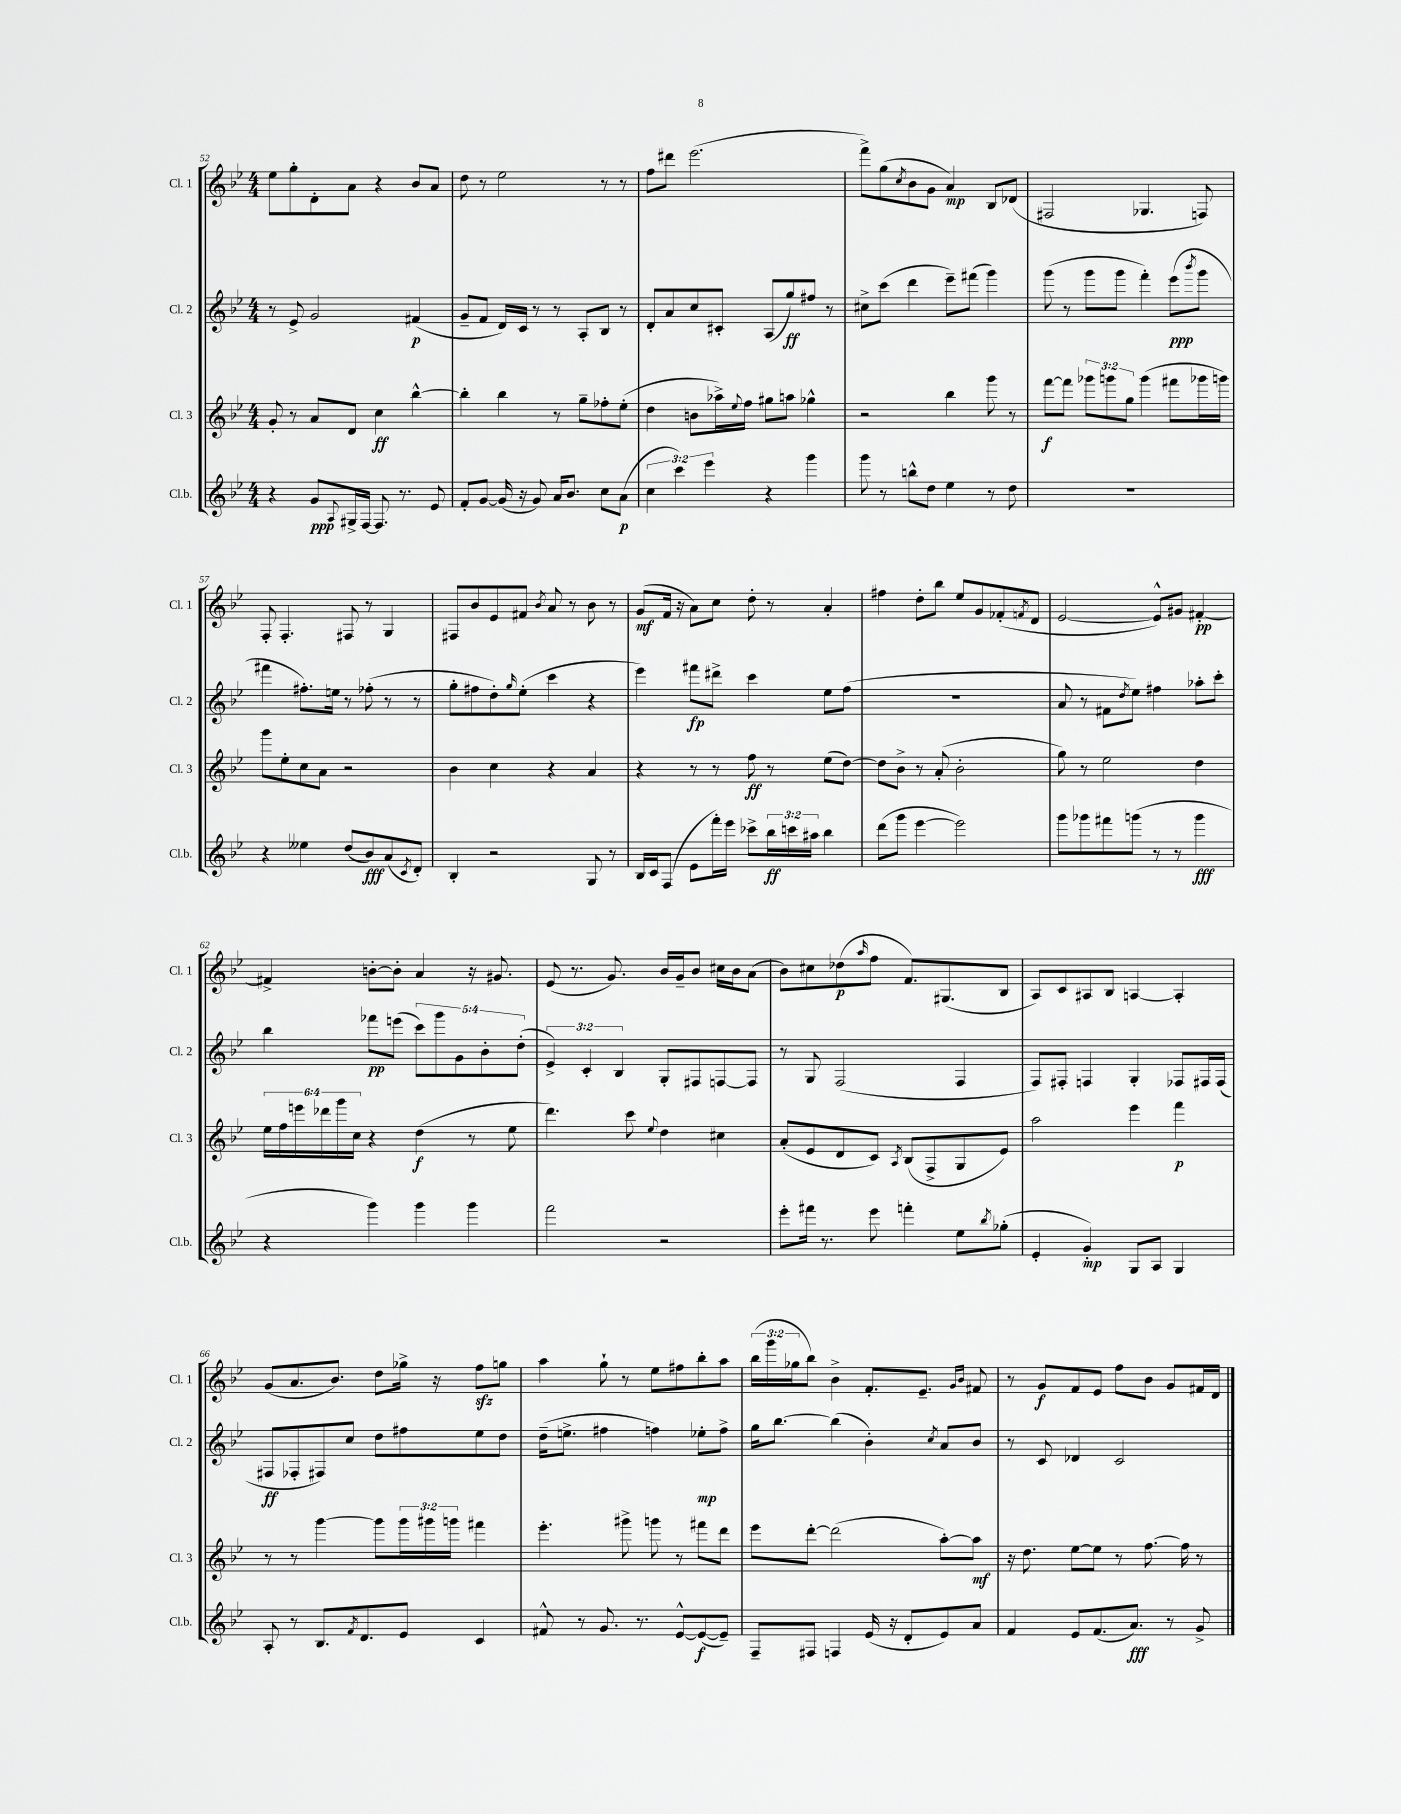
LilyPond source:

<<
\new StaffGroup <<
\new Staff = "s0" \with { instrumentName = "Cl. 1" shortInstrumentName = "Cl. 1" } {
    \clef treble \key bes \major \numericTimeSignature \time 4/4 \override Staff.TupletNumber.text = #tuplet-number::calc-fraction-text
    ees''8 g''8-. d'8-. a'8 r4 bes'8 a'8 |
    d''8 r8 ees''2 r8 r8 |
    f''8 dis'''8 ees'''2.( |
    f'''8->) g''8( \acciaccatura { c''8 } bes'8 g'8 a'4\mp) bes8 des'8( |
    fis2 ges4. f8) |
    f8-. f4.-. fis8 r8 g4 |
    fis8 bes'8 ees'8 fis'8 \acciaccatura { bes'8 } a'8 r8 bes'8 r8 |
    g'8\mf( f'16 r16 a'8) c''8 d''8-. r8 a'4-. |
    fis''4 d''8-. bes''8 ees''8 g'8 fes'8-.( \acciaccatura { f'8 } d'8 |
    ees'2~ ees'8-^) gis'8 fis'4~-.\pp |
    fis'4-> b'8~-. b'8-. a'4 r16 gis'8. |
    ees'8( r8. g'8.) bes'16 g'16-- bes'8 cis''16 bes'16 a'8( |
    bes'8) cis''8 des''8\p( \grace { a''16 } f''8 f'8.) gis8.( bes8 |
    a8) c'8 ais8 bes8 a4~ a4-. |
    g'8( a'8. bes'8.) d''8 ges''16-> r16 f''8\sfz g''8 |
    a''4 g''8-! r8 ees''8 fis''8 bes''8-. a''8 |
    \tuplet 3/2 { bes''16( g'''16 ges''16 } bes''8) bes'4-> f'8.-. ees'8.-- \grace { g'16 bes'16 } fis'8 |
    r8 g'8\f f'8 ees'8 f''8 bes'8 g'8 fis'16 d'16 \bar "|." |
}
\new Staff = "s1" \with { instrumentName = "Cl. 2" shortInstrumentName = "Cl. 2" } {
    \clef treble \key bes \major \numericTimeSignature \time 4/4 \override Staff.TupletNumber.text = #tuplet-number::calc-fraction-text
    r8 ees'8-> g'2 fis'4\p( |
    g'8-- f'8 d'16) c'16 r8 r8 a8-. bes8 r8 |
    d'8-. a'8 c''8 cis'8-. a8( g''8\ff) fis''8 r8 |
    cis''8-> c'''8( d'''4 ees'''8--) fis'''8( g'''4) |
    g'''8( r8 g'''8 g'''8 f'''4-.) ees'''8\ppp( \acciaccatura { bes'''8 } g'''8 |
    fis'''4 fis''8.-.) e''16 r8 fes''8-.( r8 r8 |
    g''8-. fis''8 d''8-.) \grace { g''16 } ees''8-.( c'''4 r4 |
    ees'''4) fis'''8\fp dis'''8-> c'''4 ees''8 f''8( |
    R1 |
    a'8 r8 fis'8 \acciaccatura { d''8 } ees''8) fis''4 aes''8-. c'''8-. |
    bes''4 fes'''8\pp e'''8( \tuplet 5/4 { c'''8) g'''8 g'8 bes'8-. d''8-.( } |
    \tuplet 3/2 { ees'4->) c'4-. bes4 } g8-. fis8 f8~ f8 |
    r8 g8 f2( f4 |
    f8) fis8-. f4 g4-. fes8 fis16 fis16( |
    fis8\ff fes8-. fis8) c''8 d''8 fis''8 ees''8 d''8 |
    d''16--( e''8.-> fis''4 f''4) ees''8-.\mp f''8-> |
    g''16 bes''8.~ bes''4( bes'4-.) \acciaccatura { c''8 } a'8 bes'8 |
    r8 c'8 des'4 c'2 \bar "|." |
}
\new Staff = "s2" \with { instrumentName = "Cl. 3" shortInstrumentName = "Cl. 3" } {
    \clef treble \key bes \major \numericTimeSignature \time 4/4 \override Staff.TupletNumber.text = #tuplet-number::calc-fraction-text
    g'8-. r8 a'8 d'8 c''4\ff bes''4~-^ |
    bes''4-. bes''4 r8 g''8-- fes''8-. ees''8-.( |
    d''4 b'8 aes''16->) \appoggiatura { ees''8 } f''16 gis''8 a''8 ges''4-^ |
    r2 bes''4 g'''8 r8 |
    f'''8~\f f'''8 \tuplet 3/2 { ges'''8 g'''8 g''8 } g'''4( fis'''8 ges'''16 g'''16) |
    g'''8 ees''8-. c''8 a'8 r2 |
    bes'4 c''4 r4 a'4 |
    r4 r8 r8 f''8\ff r8 ees''8( d''8~) |
    d''8 bes'8-> r8 a'8-.( bes'2-. |
    g''8) r8 ees''2 d''4 |
    \tuplet 6/4 { ees''16 f''16 e'''16 des'''16 g'''16 c''16 } r4 d''4\f( r8 ees''8 |
    d'''4.) c'''8 \appoggiatura { ees''8 } d''4 cis''4 |
    a'8-.( ees'8 d'8 c'8) \acciaccatura { a8 } bes8( f8-> g8 ees'8) |
    a''2 ees'''4 f'''4\p |
    r8 r8 g'''4~ g'''8 \tuplet 3/2 { g'''16 gis'''16 g'''16 } fis'''4 |
    ees'''4.-. gis'''8-> g'''8 r8 fis'''8 d'''8 |
    ees'''8 d'''8~-. d'''2( a''8~-.) a''8\mf |
    r16 d''8. ees''8~ ees''8 r8 f''8.~ f''16 r8 \bar "|." |
}
\new Staff = "s3" \with { instrumentName = "Cl.b." shortInstrumentName = "Cl.b." } {
    \clef treble \key bes \major \numericTimeSignature \time 4/4 \override Staff.TupletNumber.text = #tuplet-number::calc-fraction-text
    r4 g'8\ppp \appoggiatura { a8 } gis16-> f16~ f8. r8. ees'8 |
    f'8-. g'8~ g'16( r16 g'8) a'16 bes'8. c''8 a'8\p( |
    \tuplet 3/2 { c''4 c'''4) ees'''4 } r4 g'''4 |
    g'''8 r8 b''8-^ d''8 ees''4 r8 d''8 |
    R1 |
    r4 eeses''4 d''8( bes'8\fff) a'8( \acciaccatura { c'8 } d'8-.) |
    bes4-. r2 g8 r8 |
    bes16 c'16 f8( ees'8 f'''16-.) ees'''16 ces'''8-> \tuplet 3/2 { bes''16\ff c'''16 ais''16 } bes''4 |
    d'''8( g'''8 ees'''4~ ees'''2) |
    g'''8 ges'''8 fis'''8 g'''8( r8 r8 g'''4\fff |
    r4 g'''4) g'''4 g'''4 |
    f'''2 r2 |
    ees'''8-. fis'''16 r8. ees'''8 f'''4-. ees''8 \acciaccatura { bes''8 } ges''8-.( |
    ees'4-. g'4-.\mp) g8 a8 g4 |
    a8-. r8 bes8. \acciaccatura { f'8 } d'8. ees'8 c'4 |
    fis'8-^ r8 g'8. r8. ees'8~-^ ees'8~\f( ees'8--) |
    f8-- fis8 f4 ees'16( r16 d'8-. ees'8) a'8 |
    f'4 ees'8 f'8.( a'8.\fff) r8 g'8-> \bar "|." |
}
>>
>>
\layout { \context { \Score currentBarNumber = #52 } }
